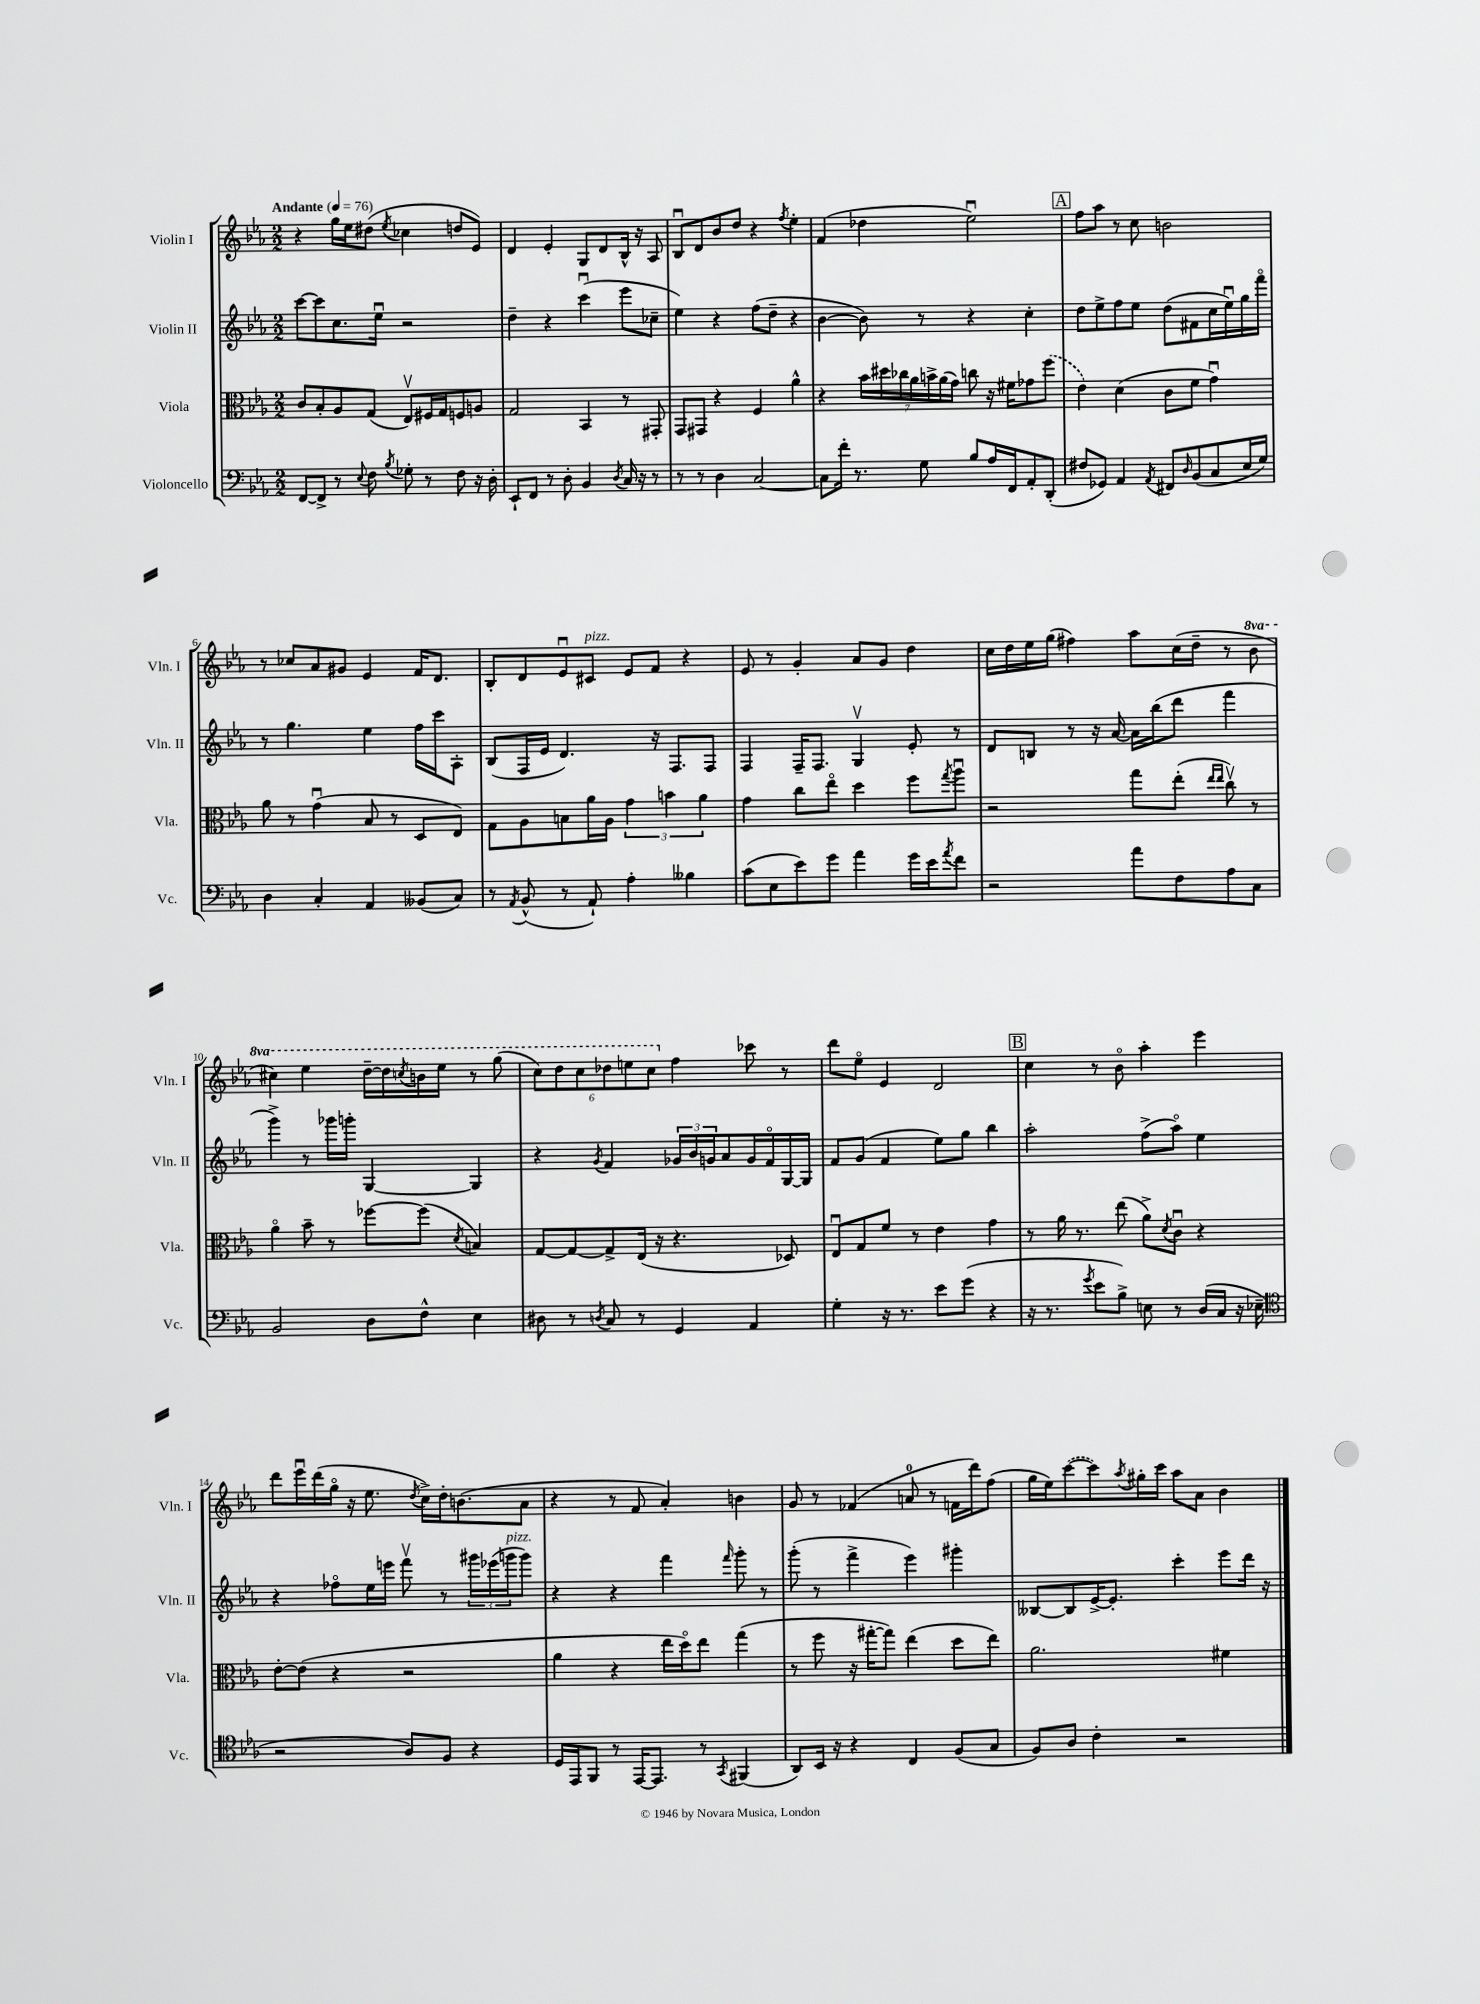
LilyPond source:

<<
\new StaffGroup <<
\new Staff = "s0" \with { instrumentName = "Violin I" shortInstrumentName = "Vln. I" } {
    \clef treble \key ees \major \numericTimeSignature \time 2/2 \set Staff.ottavationMarkups = #ottavation-simple-ordinals \tempo "Andante" 4 = 76
    r4 g''16 ees''16 dis''8( \acciaccatura { ees''8 } ces''4 d''8 ees'8) |
    d'4 ees'4-. g8 d'8 bes16-^ r16 aes8 |
    bes8\downbow d'8 bes'8 d''8 r4 \acciaccatura { f''8 } ees''4-. |
    f'4( des''4 ees''2\downbow) |
    \mark \markup { \box "A" } f''8 aes''8 r8 c''8 b'2 |
    r8 ces''8 aes'8 gis'8 ees'4 f'16 d'8. |
    bes8-. d'8 ees'8\downbow cis'8^\markup { \italic "pizz." } ees'8 f'8 r4 |
    ees'8 r8 g'4-. aes'8 g'8 d''4 |
    c''16 d''16 ees''16 g''16( fis''4) aes''8 c''16( d''16-- r8 \ottava #1 bes''8 |
    cis'''4) ees'''4 d'''16~-- d'''16 \acciaccatura { c'''8 } b''16 ees'''16 r8 g'''8( |
    \tuplet 6/4 { c'''8) d'''8 c'''8 des'''8 e'''8 c'''8 \ottava #0 } f''4 ces'''8 r8 |
    d'''8 ees''8\flageolet ees'4 d'2 |
    \mark \markup { \box "B" } c''4 r8 bes'8\flageolet aes''4-. ees'''4 |
    d'''8 ees'''16\downbow d'''16( g''16\flageolet r16 ees''8. \acciaccatura { d''8 } c''16->) d''16-. b'8.( aes'8 |
    r4 r8 f'8 aes'4-.) b'4 |
    g'8 r8 fes'4( a'8-0 r8 f'16 d'''16) f''8( |
    g''16 ees''16) \once \slurDashed c'''8~( c'''8) \acciaccatura { aes''8 } gis''16-. c'''16 aes''8 aes'8 bes'4 \bar "|." |
}
\new Staff = "s1" \with { instrumentName = "Violin II" shortInstrumentName = "Vln. II" } {
    \clef treble \key ees \major \numericTimeSignature \time 2/2
    c'''8~ c'''8 c''8. ees''16\downbow r2 |
    d''4-- r4 c'''4\downbow( ees'''8 ces''8-- |
    ees''4) r4 f''8( d''8-- r4 |
    bes'4~ bes'8) r8 r4 c''4-. |
    \mark \markup { \box "A" } d''8 ees''8-> f''8 ees''8 d''8( fis'8 c''16 ees''16\downbow) g''16 f'''16\flageolet |
    r8 g''4. ees''4 f''16 c'''16 aes8-. |
    bes8( f16 ees'16 d'4.) r16 f8. f8 |
    f4 f16-- f8. g4\upbow ees'8-. r8 |
    d'8 b8 r8 r16 aes'16~ aes'16 bes''16( d'''8 f'''4 |
    g'''4->) r8 ges'''16 g'''16-. g4~ g4 |
    r4 \acciaccatura { g'8 } f'4 \tuplet 3/2 { ges'16 bes'16 g'16 } aes'8 g'16 f'16\flageolet g16~ g16 |
    f'8 g'8( f'4 ees''8) g''8 bes''4 |
    \mark \markup { \box "B" } aes''2-. f''8->( aes''8\flageolet) ees''4 |
    r4 fes''8\flageolet ees''16 e'''16 f'''8\upbow r8 \tuplet 3/2 { gis'''16 ees'''16( g'''16^\markup { \italic "pizz." } } g'''8) |
    r4 r4 f'''4 \grace { f'''16 } g'''8-. r8 |
    g'''8-.( r8 f'''4-> ees'''4) gis'''4-. |
    beses8~ beses8 ees'16~-> ees'8.-. c'''4-. ees'''8 d'''16 r16 \bar "|." |
}
\new Staff = "s2" \with { instrumentName = "Viola" shortInstrumentName = "Vla." } {
    \clef alto \key ees \major \numericTimeSignature \time 2/2
    c'8 bes8-. aes8 g8( ees8\upbow) fis16 g16 f8 a8 |
    g2 bes,4 r8 gis,8-. |
    g,8 gis,8 r4 f4 aes'4-^ |
    r4 \tuplet 7/4 { bes'16 dis''16 ces''16 aes'16 b'16-> aes'16( g'16) } c''8 r16 fis'16 ges'8 \once \slurDashed f''8( |
    \mark \markup { \box "A" } ees'4) d'4( c'8 f'8 g'4\downbow) |
    aes'8 r8 g'4\downbow( bes8 r8 d8 ees8) |
    g8 aes8 b8 aes'16 aes16 \tuplet 3/2 { g'4 b'4 aes'4 } |
    g'4 c''8 ees''8\flageolet d''4 f''8 \acciaccatura { g''8 } aes''8\downbow |
    r2 g''8 ees''8-.( \grace { ees''16 ees''16 } c''8\upbow) r8 |
    aes'4\flageolet bes'8-- r8 fes''8~ fes''8( \acciaccatura { d'8 } b4) |
    g8~ g8~ g8-> ees16( r16 r4. des8) |
    ees8\downbow g8 f'8 r8 ees'4 g'4 |
    \mark \markup { \box "B" } r8 aes'16 r8. ees''8( aes'8->) \acciaccatura { d'8 } c'8\downbow r4 |
    ees'8~-. ees'8( r4 r2 |
    aes'4 r4 ees''16 d''16\flageolet) ees''8 g''4( |
    r8 f''8 r16 gis''16~-. gis''8) ees''4( d''8 ees''8) |
    aes'2. fis'4 \bar "|." |
}
\new Staff = "s3" \with { instrumentName = "Violoncello" shortInstrumentName = "Vc." } {
    \clef bass \key ees \major \numericTimeSignature \time 2/2
    f,8~ f,8-> r8 \appoggiatura { ees8 } f8 \acciaccatura { bes8 } ges8-. r8 f8 r16 d16-. |
    ees,8-! f,8 r8 d8-. bes,4 \acciaccatura { d8 } c16 r16 r8 |
    r8 r8 d4 c2~ |
    c8 f'16-. r8. g8 bes8 aes16 f,16 aes,8-. d,8-.( |
    \mark \markup { \box "A" } fis8 ges,8) aes,4 \acciaccatura { aes,8 } fis,8 \grace { d16 } bes,8( c8 ees16 g16) |
    d4 c4-. aes,4 beses,8( c8) |
    r8 \acciaccatura { aes,8 } bes,8-^( r8 aes,8-!) aes4-. beses4 |
    c'8( ees8 ees'8) g'8 aes'4 g'16 ees'16 \acciaccatura { aes'8 } f'8 |
    r2 aes'8 f8 aes8 c8 |
    bes,2 d8 f8-^ ees4 |
    dis8 r8 \acciaccatura { d8 } c8 r8 g,4 aes,4 |
    g4-. r16 r8. ees'8 g'8( r4 |
    \mark \markup { \box "B" } r16 r8. \acciaccatura { g'8 } ees'8 bes8->) e8 r8 d16( c16 r16 ees16-- |
    \clef tenor r2 aes8) f8 r4 |
    d16 ees,16 f,8 r8 ees,16~ ees,8. r8 \acciaccatura { g,8 } fis,4( |
    aes,8) bes,16 r16 r4 c4 f8( g8 |
    f8) aes8 c'4-. r2 \bar "|." |
}
>>
>>
